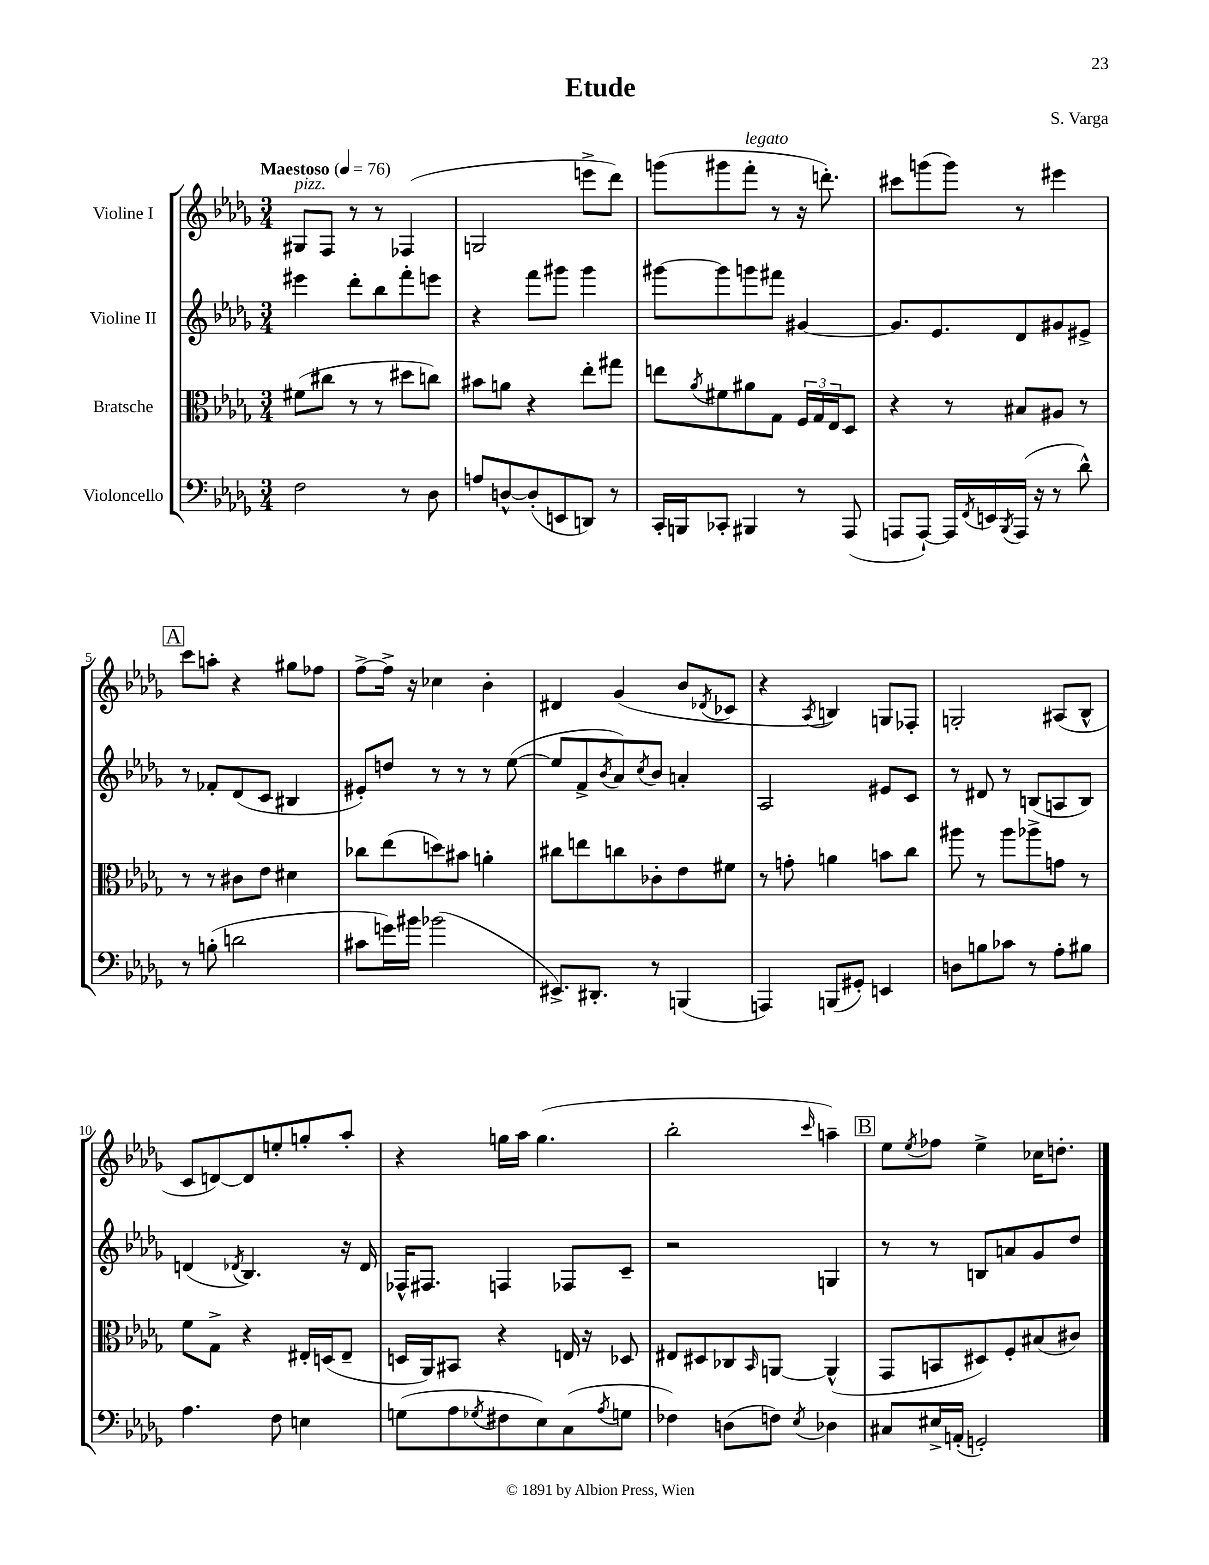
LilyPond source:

\header { title = "Etude" composer = "S. Varga" }
<<
\new StaffGroup <<
\new Staff = "s0" \with { instrumentName = "Violine I" } {
    \clef treble \key des \major \numericTimeSignature \time 3/4 \tempo "Maestoso" 4 = 76
    gis8^\markup { \italic "pizz." } f8 r8 r8 fes4( |
    g2 e'''8-> des'''8) |
    g'''8( gis'''8 f'''8-.^\markup { \italic "legato" } r8 r16 d'''8.-.) |
    cis'''8 g'''8( g'''8) r8 eis'''4 |
    \mark \markup { \box "A" } c'''8 a''8-. r4 gis''8 fes''8 |
    f''8~-> f''16-> r16 ces''4 bes'4-. |
    dis'4 ges'4( bes'8 \acciaccatura { des'8 } ces'8 |
    r4 \acciaccatura { aes8 } b4) g8 fes8-. |
    g2-. ais8( bes8-^ |
    c'8 d'8~) d'8 e''8-. g''8-. aes''8-. |
    r4 g''16 aes''16 g''4.( |
    bes''2-. \grace { c'''16 } a''4--) |
    \mark \markup { \box "B" } ees''8 \acciaccatura { ees''8 } fes''8 ees''4-> ces''16 d''8.-. \bar "|." |
}
\new Staff = "s1" \with { instrumentName = "Violine II" } {
    \clef treble \key des \major \numericTimeSignature \time 3/4
    eis'''4 des'''8-. bes''8 f'''8-. e'''8 |
    r4 f'''8 gis'''8 gis'''4 |
    gis'''8~ gis'''8 g'''8 fis'''8 gis'4~ |
    gis'8. ees'8. des'8 gis'8 eis'8-> |
    \mark \markup { \box "A" } r8 fes'8-. des'8( c'8 bis4 |
    eis'8-.) d''8 r8 r8 r8 ees''8~( |
    ees''8 f'8-> \acciaccatura { bes'8 } aes'8) \acciaccatura { c''8 } bes'8 a'4-. |
    aes2 eis'8 c'8 |
    r8 dis'8 r8 b8( a8 b8) |
    d'4( \acciaccatura { des'8 } bes4.) r16 des'16 |
    fes16-^ fis8. f4 fes8 c'8-- |
    r2 g4 |
    \mark \markup { \box "B" } r8 r8 b8 a'8 ges'8 des''8 \bar "|." |
}
\new Staff = "s2" \with { instrumentName = "Bratsche" } {
    \clef alto \key des \major \numericTimeSignature \time 3/4
    fis'8( cis''8 r8 r8 dis''8 c''8) |
    bis'8 a'8 r4 ees''8-. gis''8 |
    e''8 \acciaccatura { aes'8 } fis'8 ais'8 ges8 \tuplet 3/2 { f16 ges16 ees16 } des8 |
    r4 r8 bis8 ais8 r8 |
    \mark \markup { \box "A" } r8 r8 cis'8 ees'8 dis'4 |
    ces''8 ees''8( d''8) bis'8 a'4-. |
    cis''8 e''8 c''8 ces'8-. ees'8 fis'8 |
    r8 g'8-. a'4 b'8 c''8 |
    ais''8 r8 ais''8 aes''8-> g'8 r8 |
    f'8 ges8-> r4 eis16-. d16( eis8-- |
    d16 aes,16) bis,8 r4 e16 r16 des8 |
    eis8 dis8 ces8 \grace { bes,16 } a,8~ a,4-^( |
    \mark \markup { \box "B" } ges,8 b,8 dis8) f8-. bis8( cis'8) \bar "|." |
}
\new Staff = "s3" \with { instrumentName = "Violoncello" } {
    \clef bass \key des \major \numericTimeSignature \time 3/4
    f2 r8 des8 |
    a8 d8~-^ d8-.( e,8 d,8) r8 |
    c,16-. b,,16 ces,8-. bis,,4 r8 aes,,8( |
    a,,8 a,,8~-!) a,,16 \acciaccatura { f,8 } e,16 \acciaccatura { bes,,8 } a,,16( r16 r8 des'8-^) |
    \mark \markup { \box "A" } r8 b8-.( d'2 |
    cis'8 g'16) bis'16 bes'2( |
    eis,8.->) dis,8.-. r8 b,,4( |
    a,,4) b,,8( gis,8-.) e,4 |
    d8 b8 ces'8 r8 aes8-. bis8 |
    aes4. f8 e4 |
    g8( aes8 \acciaccatura { ges8 } fis8 ees8) c8( \acciaccatura { aes8 } g8 |
    fes4) d8( f8) \acciaccatura { ees8 } des4 |
    \mark \markup { \box "B" } cis8 eis16-> a,16-.( g,2-.) \bar "|." |
}
>>
>>
